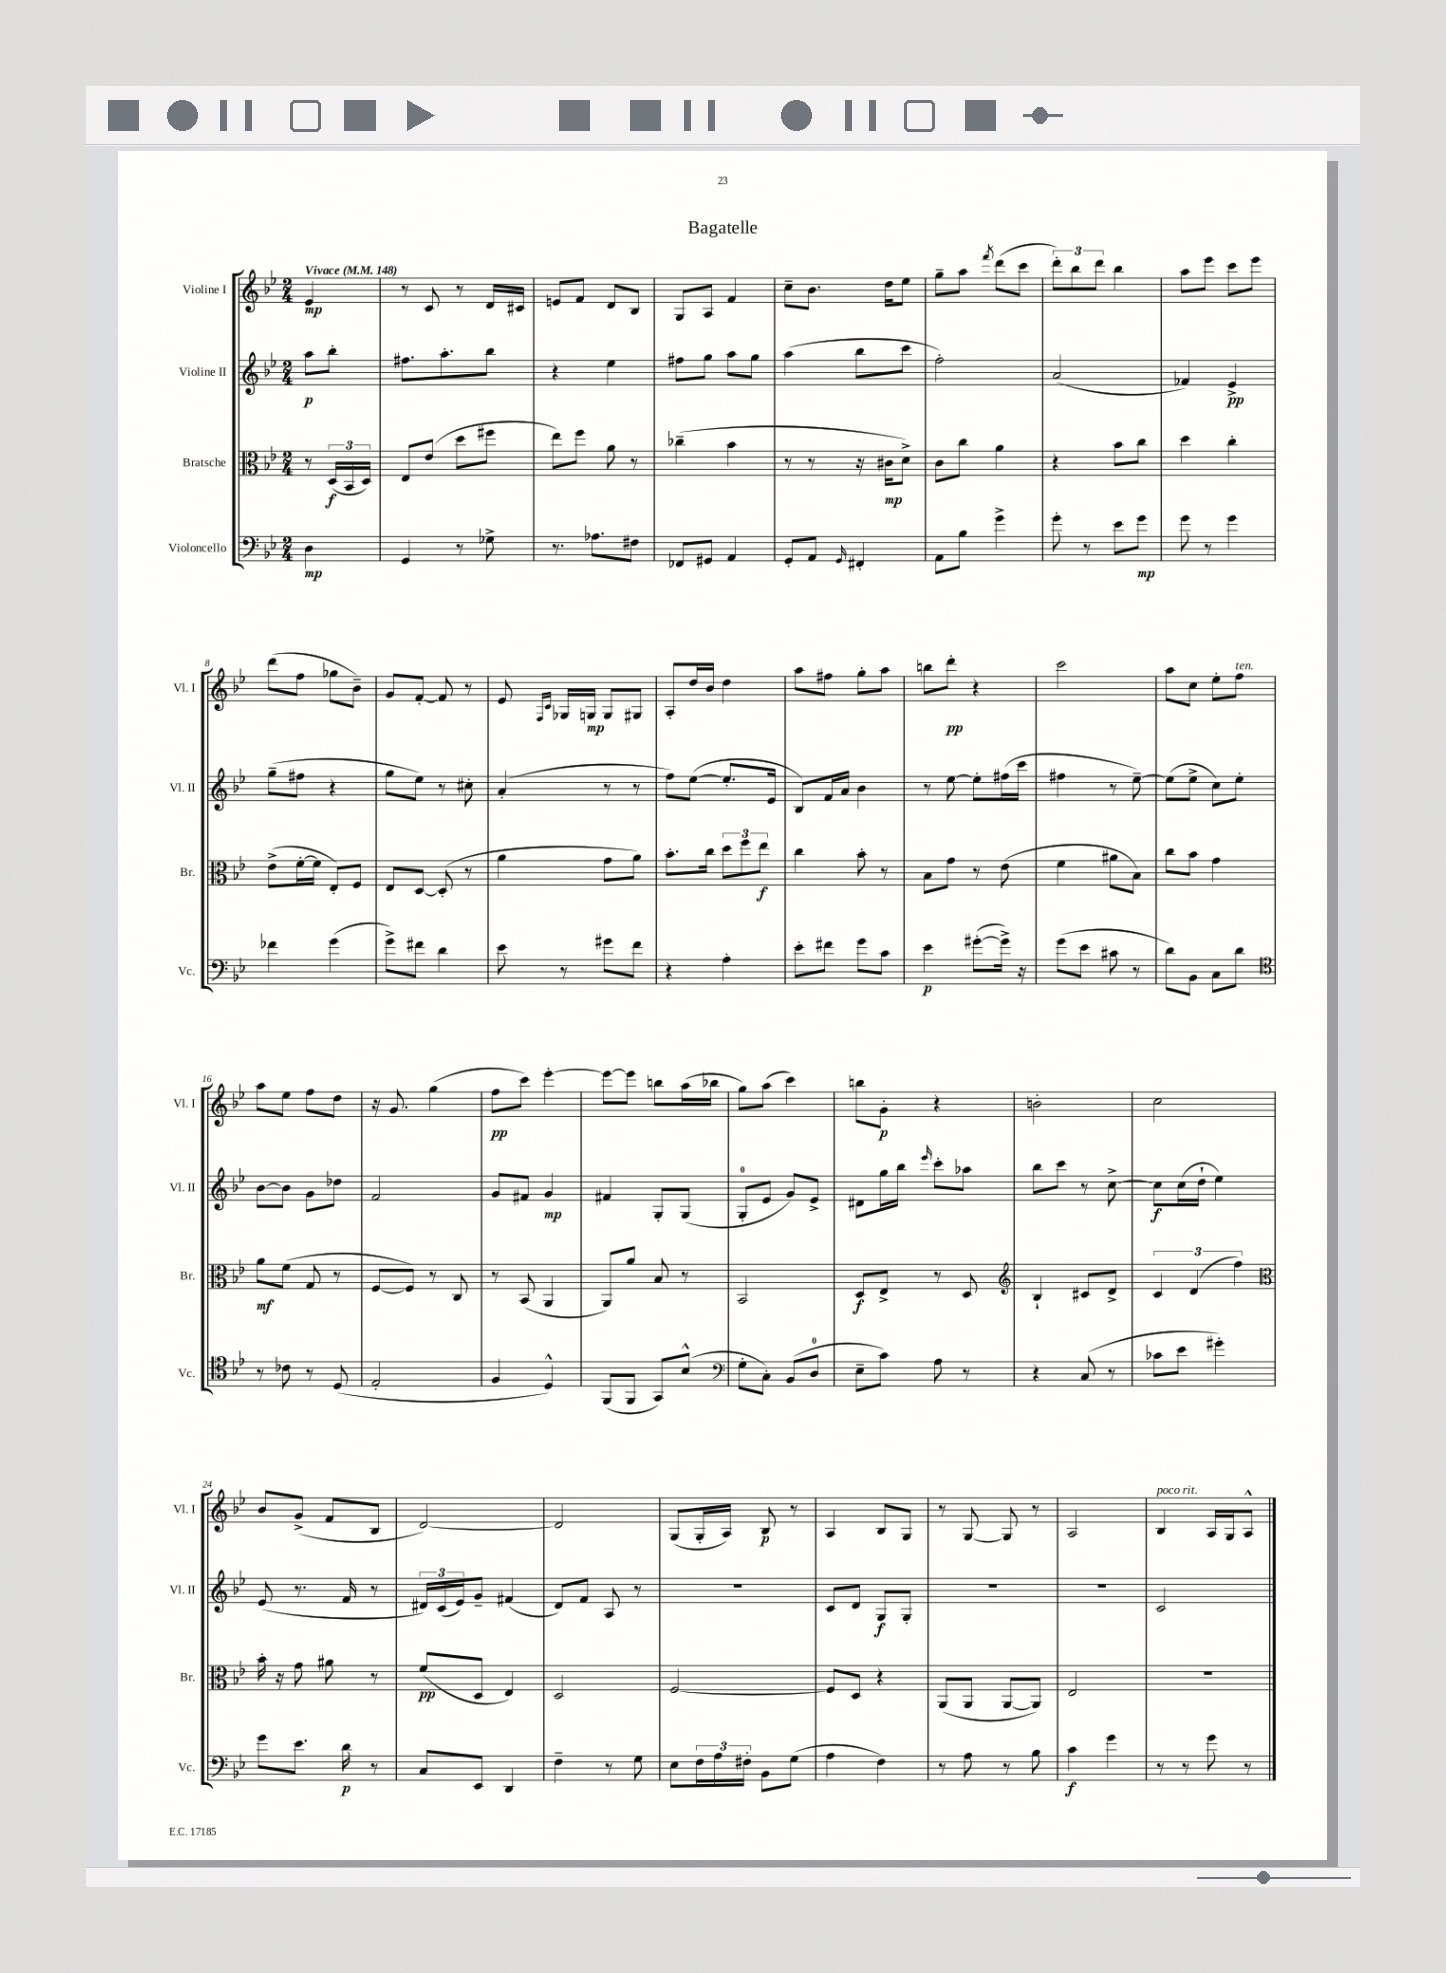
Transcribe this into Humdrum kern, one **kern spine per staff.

**kern	**kern	**kern	**kern
*staff4	*staff3	*staff2	*staff1
*clefF4	*clefC3	*clefG2	*clefG2
*k[b-e-]	*k[b-e-]	*k[b-e-]	*k[b-e-]
*M2/4	*M2/4	*M2/4	*M2/4
*MM148	*MM148	*MM148	*MM148
4D	8r	8aa	4e-
.	(24D	8bb-'	.
.	24BB-	.	.
.	24D)	.	.
=	=	=	=
4GG	8E-	8.ff#	8r
.	(8e-	.	8c
.	.	8.aa'	.
8r	8dd	.	8r
8G-^	8ff#	8bb-	16d
.	.	.	16c#
=	=	=	=
8.r	8ee-)	4r	8e
.	8ff	.	8f
8.A-	.	.	.
.	8a	4ee-	8d
8F#	8r	.	8B-
=	=	=	=
8FF-	(4cc-~	8ff#	8G
8GG#	.	8gg	8A
4AA	4b-	8aa	4f
.	.	8gg	.
=	=	=	=
8GG'	8r	(4aa	8cc~
8AA	8r	.	8.b-
16qqGG	.	.	.
4FF#'	16r	8bb-	.
.	16c#	.	16dd
.	8d^)	8ccc	8ee-
=	=	=	=
8AA	8c	2ff')	8gg~
8B-	8cc	.	8aa
.	.	.	8qfff
4g^	4a	.	(8ddd
.	.	.	8ccc
=	=	=	=
8g'	4r	(2a	12ddd')
.	.	.	12bb-
8r	.	.	.
.	.	.	12ddd
8e-	8b-	.	4bb-
8g	8cc	.	.
=	=	=	=
8g	4dd	4f-)	8aa
8r	.	.	8eee-
4g	4cc'	4e-^	8ccc
.	.	.	8eee-
=	=	=	=
4f-	(8e-^	(8gg~	(8ddd
.	[16f'	8ff#	8ff
.	16f]	.	.
(4g	8E-')	4r	8gg-
.	8F	.	8b-~)
=	=	=	=
8g^)	8E-	8gg	8g
8f#	[8D	8ee-)	[8f'
4d	(8D']	8r	8f]
.	8r	8cc#'	8r
=	=	=	=
8e-	4a	(4a'	8e-
.	.	.	16qqF
.	.	.	16qqc
8r	.	.	16G-
.	.	.	16G
8g#	8g	8r	8G
8f	8a)	8r	8G#
=	=	=	=
4r	8.b-'	8ff)	8A'
.	.	([8ee-	16dd
.	16cc	.	16b-
4A'	12dd	8.ee-']	4dd
.	12ff	.	.
.	12ee-	.	.
.	.	16e-	.
=	=	=	=
8e-'	4cc	8B-)	8aa
8f#	.	16f	8ff#
.	.	16a	.
8g	8b-'	4b-	8gg'
8c	8r	.	8aa
=	=	=	=
4e-	8B-	8r	8bb
.	8g	[8ee-	8ddd'
([8g#'	8r	8ee-']	4r
16g#^])	(8e-	(16ff#	.
16r	.	16ccc	.
=	=	=	=
(8g	4f	4ff#	2ccc
8e-	.	.	.
8c#	8a#	8r	.
8r	8B-)	[8ee-~)	.
=	=	=	=
8d)	8cc	(8ee-]	8aa
8BB-	8b-	8ee-^	8cc
8C	4g	8cc)	8ee-'
8d	.	8ee-'	8ff
=	=	=	=
*clefC4	*	*	*
8r	8a	[8b-	8aa
8c-	(8f	8b-]	8ee-
8r	8G	8g	8ff
(8D	8r	8dd-	8dd
=	=	=	=
2E-'	[8F	2f	16r
.	.	.	8.g
.	8F])	.	.
.	8r	.	(4gg
.	8C	.	.
=	=	=	=
4F	8r	8g	8ff
.	(8BB-	8f#	8ccc)
4D^^)	4AA	4g	[4eee-'
=	=	=	=
(8FF	8AA)	4f#	8eee-_
8FF	8a	.	8eee-]
8GG)	8B-	8G'	8bb
(8B-^^	8r	(8G	(16aa
.	.	.	16bb-
=	=	=	=
*clefF4	*	*	*
8G'	2BB-	8G'	8gg)
8C')	.	8e-	(8aa
(8BB-	.	8g)	4ccc)
8D	.	8e-^	.
=	=	=	=
8E-~	8D	8d#	8bb
8c)	8E-^	16gg	8g'
.	.	16bb-	.
.	.	16qqeee-	.
8A	8r	8ccc'	4r
8r	8D	8aa-	.
=	=	=	=
*	*clefG2	*	*
4r	4B-`	8bb-	2b'
.	.	8ccc	.
(8C	8c#	8r	.
8r	8d^	[8cc^	.
=	=	=	=
8c-	6c	8cc]	2cc
8e-	.	(16cc	.
.	(6d	.	.
.	.	16dd`	.
4g#')	.	4ee-)	.
.	6ff)	.	.
=	=	=	=
*	*clefC3	*	*
8g	16b-'	(8e-	8b-
.	16r	.	.
8.e-	8g	8.r	(8g^
.	8a#	.	8f
16d	.	16f	.
8r	8r	8r	8B-
=	=	=	=
8C	(8f	24d#)	[2d)
.	.	(24c	.
.	.	24e-)	.
8EE-	8D	8g~	.
4DD	4E-)	(4f#	.
=	=	=	=
4F~	2D	8d)	2d]
.	.	8f	.
8r	.	8A	.
8G	.	8r	.
=	=	=	=
8E-	[2F	2r	(8G
24F	.	.	16G'
24A	.	.	.
.	.	.	16A)
24F#'	.	.	.
8BB-	.	.	8B-
(8G	.	.	8r
=	=	=	=
4A	8F]	8c	4A
.	8D	8d	.
4F)	4r	8G	8B-
.	.	8G'	8G
=	=	=	=
8r	(8AA	2r	8r
8A	8AA	.	[8G
8r	[8AA	.	8G]
8B-	8AA])	.	8r
=	=	=	=
4c	2E-	2r	2A
4g	.	.	.
=	=	=	=
8r	2r	2c	4B-
8r	.	.	.
8g	.	.	16A
.	.	.	16G
8r	.	.	8A^^
==	==	==	==
*-	*-	*-	*-
